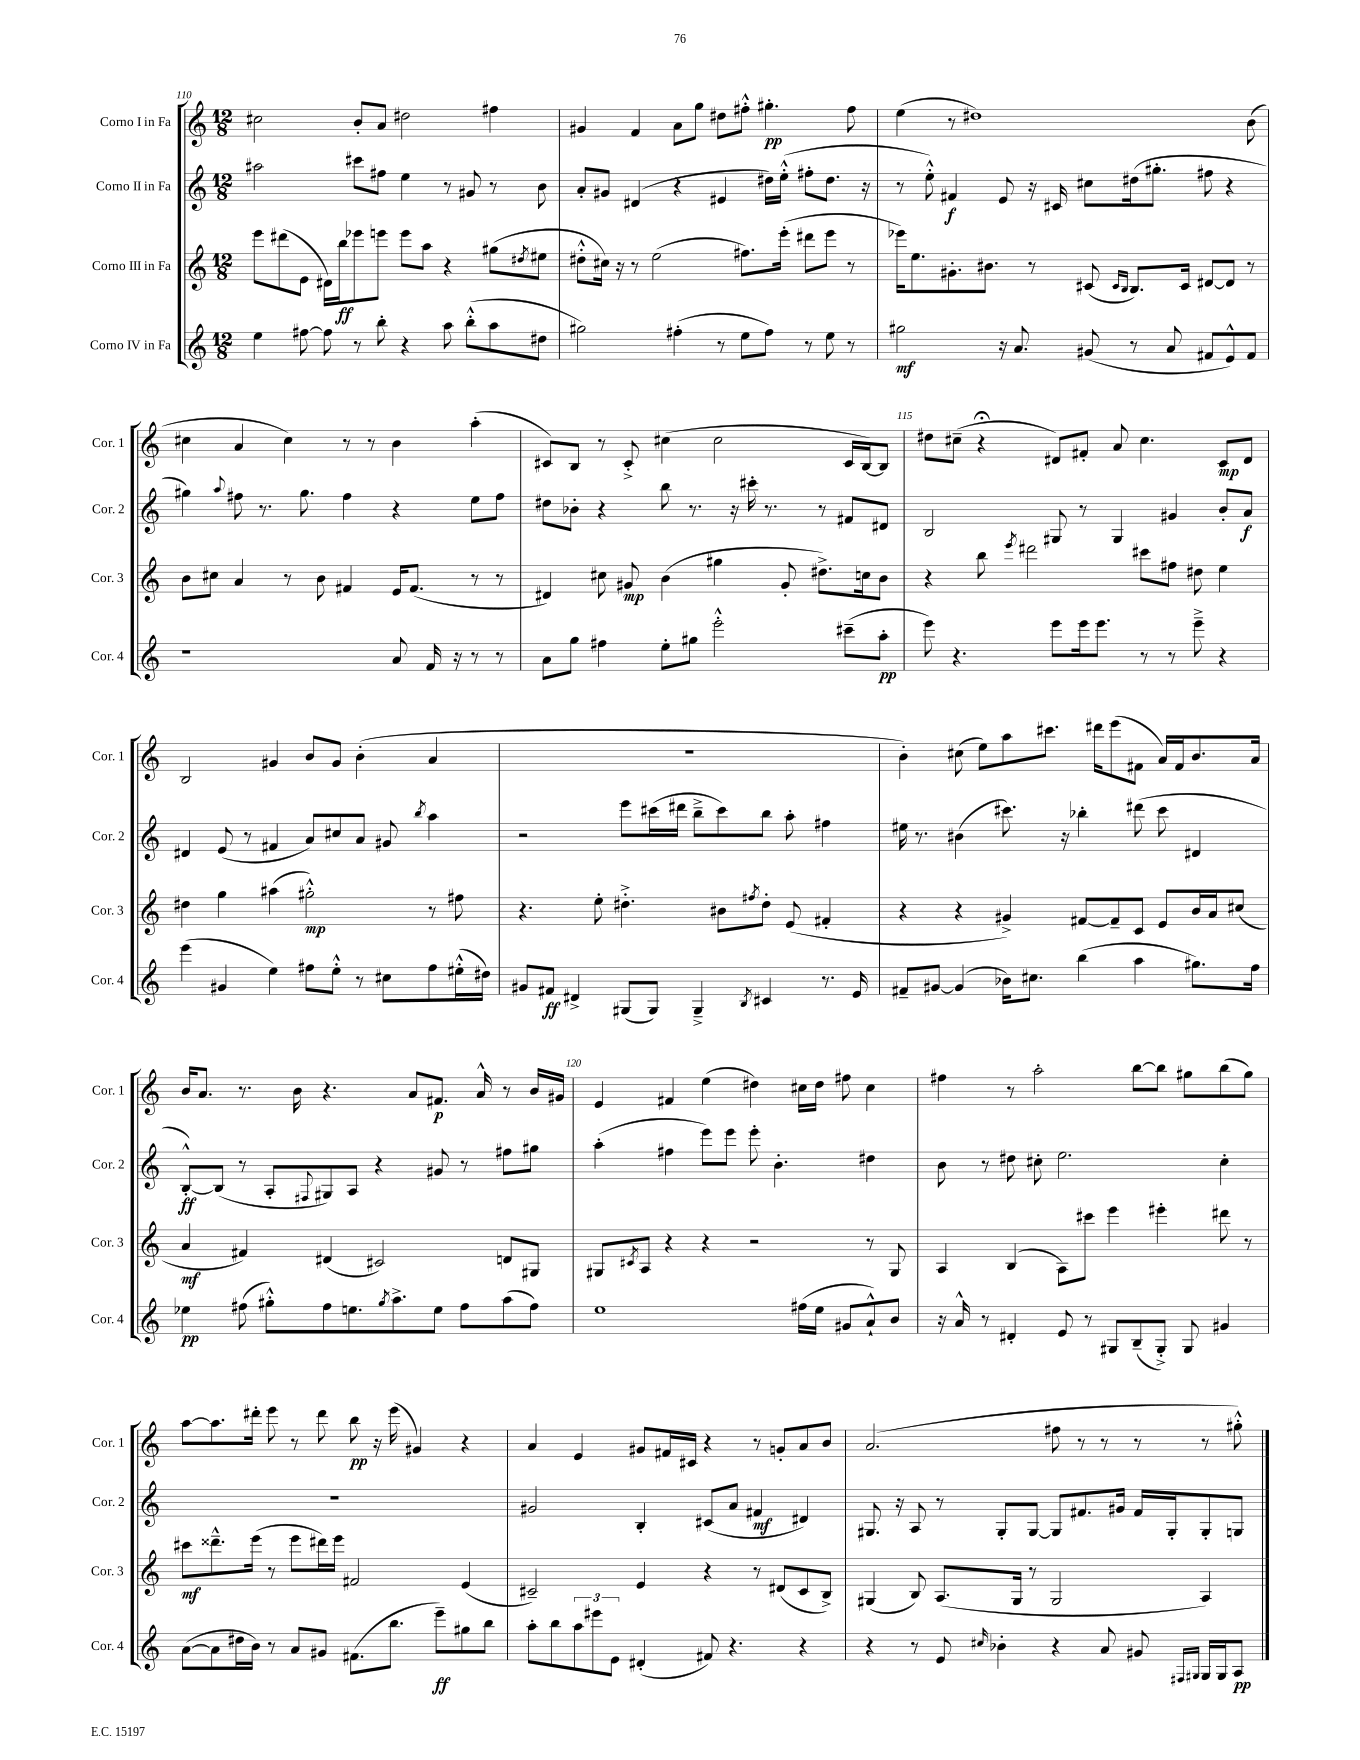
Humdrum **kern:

**kern	**dynam	**kern	**dynam	**kern	**dynam	**kern	**dynam
*part4	*part4	*part3	*part3	*part2	*part2	*part1	*part1
*staff4	*staff4	*staff3	*staff3	*staff2	*staff2	*staff1	*staff1
*I"Corno IV in Fa	*	*I"Corno III in Fa	*	*I"Corno II in Fa	*	*I"Corno I in Fa	*
*I'Cor. 4	*	*I'Cor. 3	*	*I'Cor. 2	*	*I'Cor. 1	*
*clefG2	*	*clefG2	*	*clefG2	*	*clefG2	*
*k[]	*	*k[]	*	*k[]	*	*k[]	*
*M12/8	*	*M12/8	*	*M12/8	*	*M12/8	*
=110	=110	=110	=110	=110	=110	=110	=110
4ee\	.	8eee\L	.	2aa#X\	.	2cc#X\	.
.	.	(8ddd#X\	.	.	.	.	.
[8ff#X\	.	8e\J	.	.	.	.	.
8ff#\]	.	16d#X\LL)	.	.	.	.	.
.	.	16bb\J	ff	.	.	.	.
8r	.	8eee-X\	.	8ccc#X\L	.	8b'/L	.
8bb'\	.	8eeen\J	.	8ff#X\J	.	8a/J	.
4r	.	8eee\L	.	4ee\	.	2dd#X\	.
.	.	8aa\J	.	.	.	.	.
8aa\	.	4r	.	8r	.	.	.
(8bb'^^\L	.	.	.	8g#X/	.	.	.
8aa\	.	(8gg#X\L	.	8r	.	4ff#X\	.
.	.	8qdd#X/	.	.	.	.	.
8dd#X\J	.	8ee#X\J	.	8b\	.	.	.
=111	=111	=111	=111	=111	=111	=111	=111
2gg#X\)	.	8dd#X'^^\L	.	8a'/L	.	4g#X/	.
.	.	16cc#X\Jk)	.	8g#X/J	.	.	.
.	.	16r	.	.	.	.	.
.	.	8r	.	(4d#X/	.	4f/	.
.	.	(2ee\	.	.	.	.	.
(4ff#X'\	.	.	.	4r	.	8a\L	.
.	.	.	.	.	.	8gg\J	.
8r	.	.	.	4e#X/	.	8dd#X\L	.
8ee\L	.	8.ff#X\L)	.	.	.	8ff#X'^^\J	.
8ff#\J)	.	.	.	16dd#X\LL)	.	4.gg#X'\	pp
.	.	(16eee'\Jk	.	(16ee'^^\JJ	.	.	.
8r	.	8ddd#X\L	.	8ff#X'\L	.	.	.
8ee\	.	8eee\J	.	8.dd#\J	.	.	.
8r	.	8r	.	.	.	8ff#\	.
.	.	.	.	16r	.	.	.
=112	=112	=112	=112	=112	=112	=112	=112
2gg#X\	mf	16eee-X\KL)	.	8r	.	(4ee\	.
.	.	8.ee\	.	.	.	.	.
.	.	.	.	8ee'^^\)	.	.	.
.	.	8.g#X'\	.	4f#X/	f	8r	.
.	.	.	.	.	.	1dd#X)	.
.	.	8.b#X\J	.	.	.	.	.
16r	.	.	.	8e/	.	.	.
8.a/	.	.	.	.	.	.	.
.	.	8r	.	16r	.	.	.
.	.	.	.	16c#X/	.	.	.
(8g#X/	.	(8c#X/	.	8cc#X\L	.	.	.
.	.	16qqc#/LL	.	.	.	.	.
.	.	16qqB/JJ	.	.	.	.	.
8r	.	8.B/L)	.	(16dd#X\k	.	.	.
.	.	.	.	8.gg#X'\J	.	.	.
8a/	.	.	.	.	.	.	.
.	.	16c#/Jk	.	.	.	.	.
8f#X/L	.	[8d#X/L	.	8ff#X\	.	.	.
8e^^/)	.	8d#/J]	.	4r	.	.	.
8f#/J	.	8r	.	.	.	(8b\	.
!!LO:LB:g=z
=113	=113	=113	=113	=113	=113	=113	=113
1r	.	8b\L	.	4gg#X\)	.	4cc#X\	.
.	.	8cc#X\J	.	.	.	.	.
.	.	.	.	8qqaa/	.	.	.
.	.	4a/	.	8ff#X\	.	4a/	.
.	.	.	.	8.r	.	.	.
.	.	8r	.	.	.	4cc#\)	.
.	.	.	.	8.gg#\	.	.	.
.	.	8b\	.	.	.	.	.
.	.	4f#X/	.	4ff#\	.	8r	.
.	.	.	.	.	.	8r	.
8a/	.	16e/KL	.	4r	.	4b\	.
.	.	(8.f#/J	.	.	.	.	.
16f/	.	.	.	.	.	.	.
16r	.	.	.	.	.	.	.
8r	.	8r	.	8ee\L	.	(4aa'\	.
8r	.	8r	.	8ff#\J	.	.	.
=114	=114	=114	=114	=114	=114	=114	=114
8a\L	.	4d#X/)	.	8dd#X\L	.	8c#X/L)	.
8gg\J	.	.	.	8b-X'\J	.	8B/J	.
4ff#X\	.	8cc#X\	.	4r	.	8r	.
.	.	8g#X/	mp	.	.	8c#'^/	.
8ee'\L	.	(4b\	.	8bb\	.	(4cc#X\	.
8gg#X\J	.	.	.	8.r	.	.	.
2eee'^^\	.	4gg#X\	.	.	.	2cc#\	.
.	.	.	.	16r	.	.	.
.	.	.	.	16ccc#X'\	.	.	.
.	.	.	.	8.r	.	.	.
.	.	8g#'/	.	.	.	.	.
.	.	8.dd#X^\L)	.	8r	.	.	.
(8ccc#X~\L	.	.	.	8f#X/L	.	16c#/LL	.
.	.	16ccn\k	.	.	.	[16B/J)	.
8aa'\J	pp	8b\J	.	8d#X/J	.	8B/J]	.
=115	=115	=115	=115	=115	=115	=115	=115
8eee\)	.	4r	.	2B/	.	8dd#X\L	.
4.r	.	.	.	.	.	(8cc#X~\J	.
.	.	8bb\	.	.	.	4r;<	.
.	.	8qeee/	.	.	.	.	.
.	.	2ddd#X\	.	.	.	.	.
8eee\L	.	.	.	8G#X/	.	8d#X/L)	.
16eee\k	.	.	.	8r	.	8f#X'/J	.
8.eee\J	.	.	.	.	.	.	.
.	.	.	.	4G#/	.	8a/	.
8r	.	8ccc#X\L	.	.	.	4.cc#\	.
8r	.	8ff#X\J	.	4g#X/	.	.	.
8eee~^\	.	8dd#X\	.	.	.	.	.
4r	.	4ee\	.	8b'/L	.	8c/L	mp
.	.	.	.	8a/J	f	8d#/J	.
!!LO:LB:g=z
=116	=116	=116	=116	=116	=116	=116	=116
(4eee\	.	4dd#X\	.	4d#X/	.	2B/	.
4g#X/	.	4gg\	.	(8e/	.	.	.
.	.	.	.	8r	.	.	.
4ee\)	.	(4aa#X\	.	4f#X/	.	4g#X/	.
8ff#X\L	.	2gg#X'^^\)	mp	8a/L)	.	8b/L	.
8ee'^^\J	.	.	.	8cc#X/	.	8g#/J	.
8r	.	.	.	8a/J	.	(4b'\	.
8cc#X\L	.	.	.	8g#X/	.	.	.
.	.	.	.	8qbb/	.	.	.
8ff#\	.	8r	.	4aa\	.	4a/	.
(16ee#X'^^\L	.	8ff#X\	.	.	.	.	.
16dd#X\JJ)	.	.	.	.	.	.	.
=117	=117	=117	=117	=117	=117	=117	=117
8g#X/L	.	4.r	.	2r	.	1.r	.
8f#X/J	ff	.	.	.	.	.	.
4d#X^/	.	.	.	.	.	.	.
.	.	8ee'\	.	.	.	.	.
(8G#X/L	.	4.dd#X'^\	.	8eee\L	.	.	.
8G#/J)	.	.	.	(16ccc#X\L	.	.	.
.	.	.	.	16ddd#X\JJ	.	.	.
4G#~^/	.	.	.	8bb~^\L	.	.	.
.	.	8b#X\L	.	8ccc#\)	.	.	.
8qB/	.	8qff#X/	.	.	.	.	.
4c#X/	.	8dd#'\J	.	8bb\J	.	.	.
.	.	(8e/	.	8aa'\	.	.	.
8.r	.	4f#X'/	.	4ff#X\	.	.	.
16e/	.	.	.	.	.	.	.
=118	=118	=118	=118	=118	=118	=118	=118
8f#X~/L	.	4r	.	16ee#X\	.	4b'\)	.
.	.	.	.	8.r	.	.	.
[8g#X/J	.	.	.	.	.	.	.
(4g#/]	.	4r	.	(4b#X\	.	(8cc#X\	.
.	.	.	.	.	.	8ee\L)	.
16b-X\KL)	.	4g#X^/)	.	8.ccc#X\)	.	8aa\	.
8.cc#X\J	.	.	.	.	.	.	.
.	.	.	.	.	.	8.ccc#X\J	.
.	.	.	.	16r	.	.	.
(4bb\	.	[8f#X/L	.	4bb-X'\	.	.	.
.	.	.	.	.	.	16ddd#X\KL	.
.	.	8f#~/]	.	.	.	(8eee\	.
4aa\	.	8c/J	.	(8ddd#X\	.	8f#X\J	.
.	.	8e/L	.	8ccc#\	.	16a/LL)	.
.	.	.	.	.	.	16f#/J	.
8.gg#X\L)	.	16b/L	.	4d#X/	.	8.b/	.
.	.	16a/J	.	.	.	.	.
.	.	(8cc#X/J	.	.	.	.	.
16ff\Jk	.	.	.	.	.	16a/Jk	.
!!LO:LB:g=z
=119	=119	=119	=119	=119	=119	=119	=119
4ee-X\	pp	4a/	mf	[8B'^^/L)	ff	16b/KL	.
.	.	.	.	.	.	8.a/J	.
.	.	.	.	(8B/J]	.	.	.
(8ff#X\	.	4f#X/)	.	8r	.	8.r	.
8gg#X'^^\L)	.	.	.	8A'/L	.	.	.
.	.	.	.	.	.	16b\	.
.	.	.	.	8qqF#X/	.	.	.
8ff#\	.	(4d#X/	.	8G#X/)	.	4.r	.
8.een\	.	.	.	8A/J	.	.	.
.	.	2c#X/)	.	4r	.	.	.
8qgg#/	.	.	.	.	.	.	.
8.aa^\	.	.	.	.	.	.	.
.	.	.	.	.	.	8a/L	.
8ee\J	.	.	.	8g#X/	.	8.f#X/J	p
8ff#\L	.	.	.	8r	.	.	.
.	.	.	.	.	.	16a^^/	.
(8aa\	.	8dn/L	.	8ff#X\L	.	8r	.
8ff#\J)	.	8G#X/J	.	8gg#X\J	.	16b/LL	.
.	.	.	.	.	.	16g#X/JJ	.
=120	=120	=120	=120	=120	=120	=120	=120
1ee	.	8G#X/L	.	(4aa'\	.	4e/	.
.	.	8qc#X/	.	.	.	.	.
.	.	8A/J	.	.	.	.	.
.	.	4r	.	4ff#X\	.	4f#X/	.
.	.	4r	.	8eee\L)	.	(4ee\	.
.	.	.	.	8eee\J	.	.	.
.	.	2r	.	8eee'\	.	4dd#X\)	.
.	.	.	.	4.b'\	.	.	.
(16ff#X\LL	.	.	.	.	.	16cc#X\LL	.
16ee\JJ	.	.	.	.	.	16dd#\JJ	.
8g#X/L	.	.	.	.	.	8ff#X\	.
8a`^^/)	.	8r	.	4dd#X\	.	4cc#\	.
8b/J	.	8G#/	.	.	.	.	.
=121	=121	=121	=121	=121	=121	=121	=121
16r	.	4A/	.	8b\	.	4ff#X\	.
16a^^/	.	.	.	.	.	.	.
8r	.	.	.	8r	.	.	.
4d#X'/	.	(4B/	.	8dd#X\	.	8r	.
.	.	.	.	8cc#X'\	.	2aa'\	.
8e/	.	8A\L)	.	2.ee\	.	.	.
8r	.	8ccc#X\J	.	.	.	.	.
8G#X/L	.	4eee\	.	.	.	.	.
(8B~/	.	.	.	.	.	[8bb\L	.
8G#'^/J)	.	4eee#X'\	.	.	.	8bb\J]	.
8G#/	.	.	.	.	.	8gg#X\L	.
4g#X/	.	8ddd#X\	.	4cc#'\	.	(8bb\	.
.	.	8r	.	.	.	8gg#\J)	.
!!LO:LB:g=z
=122	=122	=122	=122	=122	=122	=122	=122
([8a\L	.	8ccc#X\L	mf	1.r	.	[8aa\L	.
8a\]	.	8.ddd##X~^^\	.	.	.	8.aa\]	.
16dd#X\L	.	.	.	.	.	.	.
16b\JJ)	.	(16eee\Jk	.	.	.	16ddd#X'\Jk	.
8r	.	8r	.	.	.	8eee\	.
8a/L	.	8eee\L	.	.	.	8r	.
8g#X/J	.	16ddd#X\L)	.	.	.	8ddd#\	.
.	.	16eee\JJ	.	.	.	.	.
(8.f#X\L	.	2f#X/	.	.	.	8bb\	pp
.	.	.	.	.	.	16r	.
8.bb\J	.	.	.	.	.	(16eee\	.
.	.	.	.	.	.	4g#X/)	.
8eee~\L)	ff	.	.	.	.	.	.
8gg#X\	.	(4e/	.	.	.	4r	.
8bb\J	.	.	.	.	.	.	.
=123	=123	=123	=123	=123	=123	=123	=123
8aa'\L	.	2c#X~/)	.	2g#X/	.	4a/	.
8bb\	.	.	.	.	.	.	.
12aa\	.	.	.	.	.	4e/	.
12eee#X\	.	.	.	.	.	.	.
12e\J	.	.	.	.	.	.	.
(4d#X'/	.	4e/	.	4B'/	.	8g#X/L	.
.	.	.	.	.	.	16f#X/L	.
.	.	.	.	.	.	16c#X/JJ	.
8f#X/)	.	4r	.	(8c#X/L	.	4r	.
4.r	.	.	.	8a/J	.	.	.
.	.	8r	.	4f#X/	mf	8r	.
.	.	(8d#X/L	.	.	.	8gn'/L	.
4r	.	8c#/	.	4d#X/)	.	8a/	.
.	.	8B^/J)	.	.	.	8b/J	.
=124	=124	=124	=124	=124	=124	=124	=124
4r	.	(4G#X/	.	8.G#X/	.	(2.a/	.
.	.	.	.	16r	.	.	.
8r	.	8B/)	.	8A/	.	.	.
8e/	.	(8.A/L	.	8r	.	.	.
16qqcc#X/	.	.	.	.	.	.	.
4b-X'\	.	.	.	8G#'/L	.	.	.
.	.	16G#/Jk	.	.	.	.	.
.	.	8r	.	[8G#/J	.	.	.
4r	.	2G#/	.	8G#/L]	.	8ff#X\	.
.	.	.	.	8.f#X/	.	8r	.
8a/	.	.	.	.	.	8r	.
.	.	.	.	16g#X/Jk	.	.	.
8g#X/	.	.	.	16f#/LL	.	8r	.
.	.	.	.	16G#'/J	.	.	.
16qqF#X/LL	.	.	.	.	.	.	.
16qqG#X/JJ	.	.	.	.	.	.	.
16G#/LL	.	4A/)	.	8G#'/	.	8r	.
16G#/J	.	.	.	.	.	.	.
8A/J	pp	.	.	8Gn/J	.	8gg#X'^^\)	.
==	==	==	==	==	==	==	==
*-	*-	*-	*-	*-	*-	*-	*-
